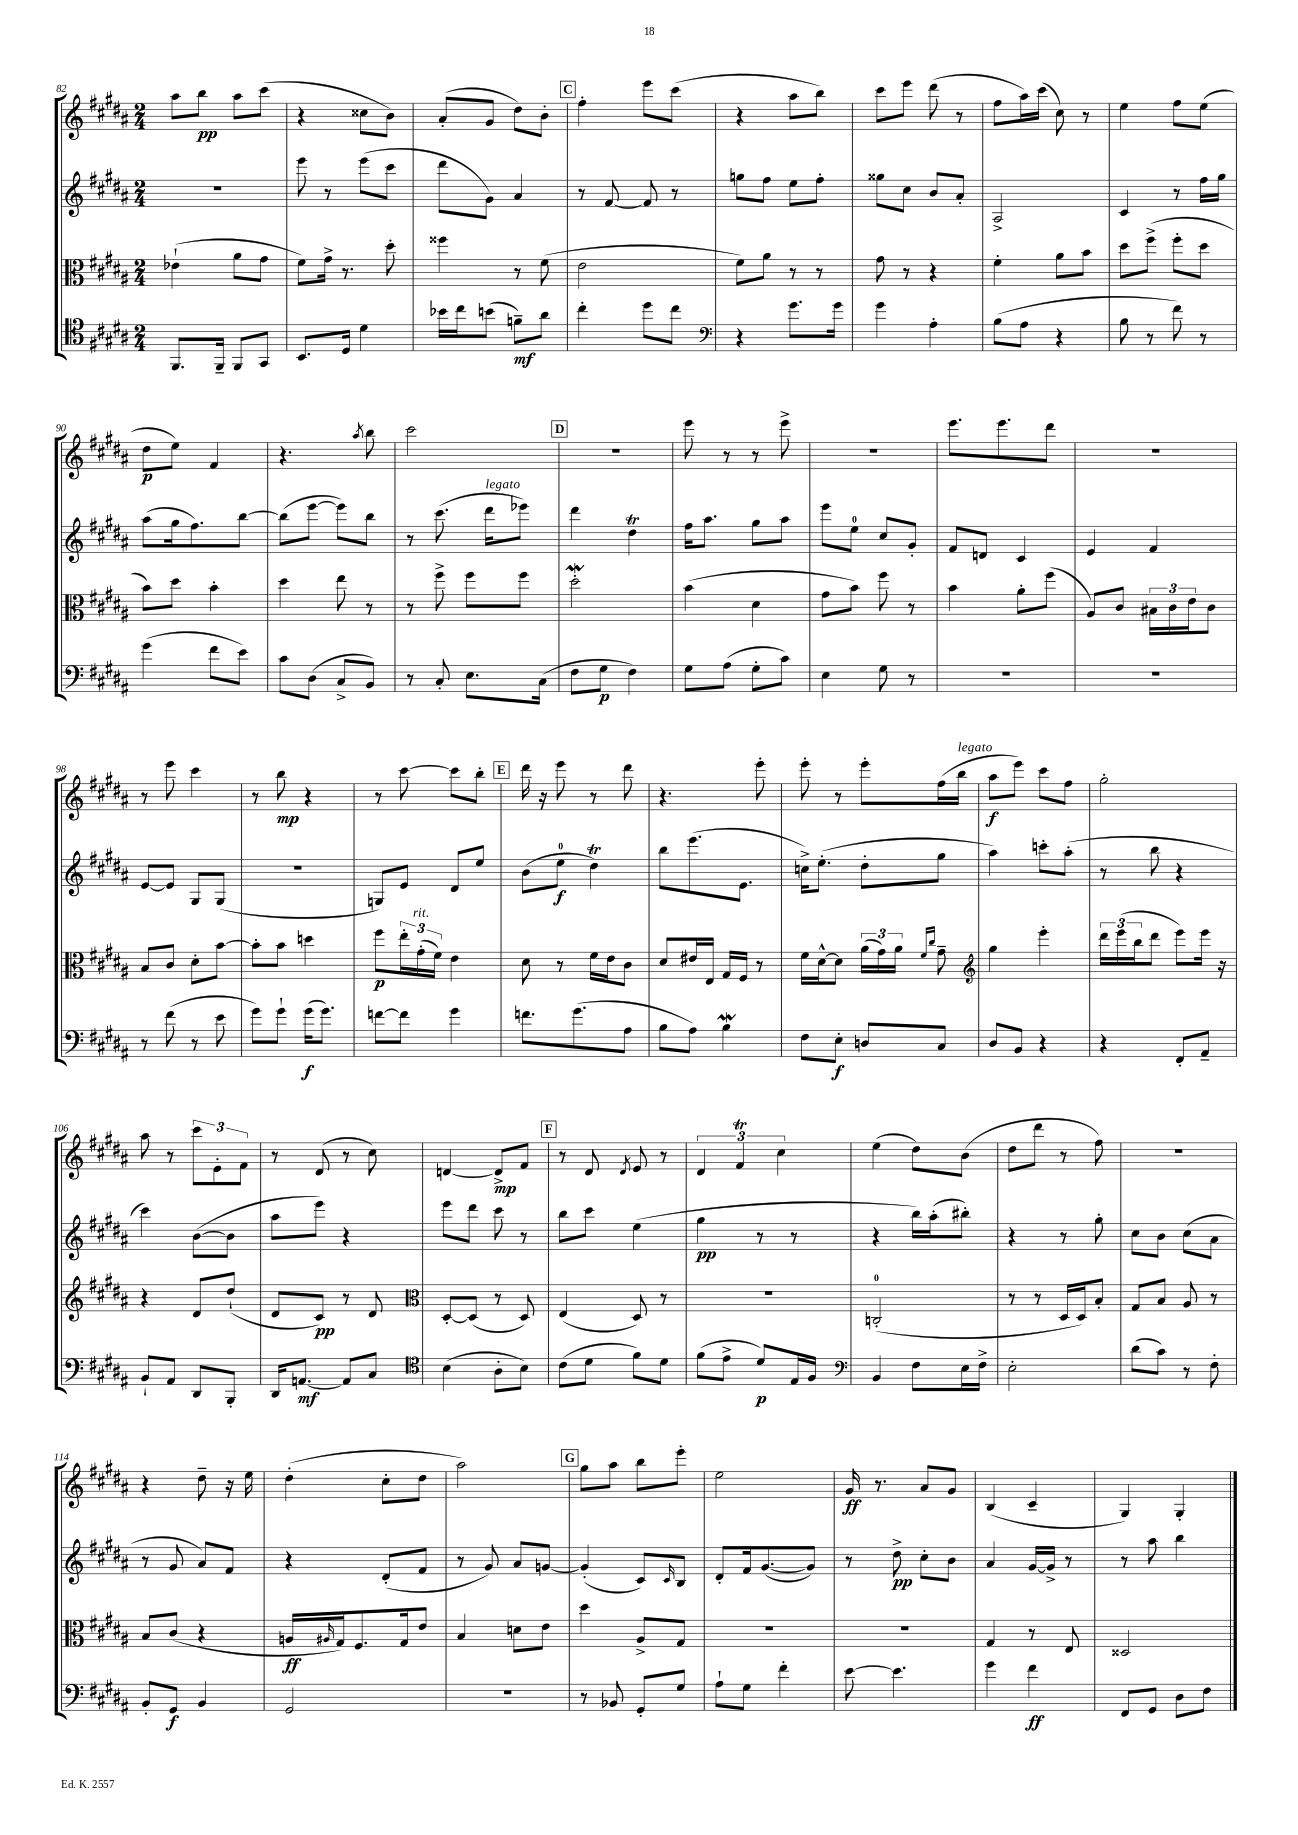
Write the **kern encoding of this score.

**kern	**dynam	**kern	**dynam	**kern	**dynam	**kern	**dynam
*part4	*part4	*part3	*part3	*part2	*part2	*part1	*part1
*staff4	*staff4	*staff3	*staff3	*staff2	*staff2	*staff1	*staff1
*clefC4	*	*clefC3	*	*clefG2	*	*clefG2	*
*k[f#c#g#d#a#]	*	*k[f#c#g#d#a#]	*	*k[f#c#g#d#a#]	*	*k[f#c#g#d#a#]	*
*M2/4	*	*M2/4	*	*M2/4	*	*M2/4	*
=82	=82	=82	=82	=82	=82	=82	=82
8.FF#/L	.	(4e-X`\	.	2r	.	8aa#\L	.
.	.	.	.	.	.	8bb\J	pp
16FF#~/Jk	.	.	.	.	.	.	.
8FF#/L	.	8a#\L	.	.	.	8aa#\L	.
8GG#/J	.	8g#\J	.	.	.	(8ccc#\J	.
=83	=83	=83	=83	=83	=83	=83	=83
8.BB/L	.	8f#\L)	.	8eee\	.	4r	.
.	.	16g#^\Jk	.	8r	.	.	.
16D#/Jk	.	8.r	.	.	.	.	.
4d#\	.	.	.	(8eee\L	.	8cc##X\L	.
.	.	8dd#'\	.	8ccc#\J	.	8b\J)	.
=84	=84	=84	=84	=84	=84	=84	=84
16b-X\LL	.	4ff##X\	.	8ddd#\L	.	(8a#'/L	.
16cc#\J	.	.	.	.	.	.	.
(8bn\J	.	.	.	8g#\J)	.	8g#/J	.
8fn~\L)	mf	8r	.	4a#/	.	8dd#\L)	.
8a#\J	.	(8f#\	.	.	.	8b'\J	.
!!LO:REH:place=s1:t=C
=85	=85	=85	=85	=85	=85	=85	=85
4cc#'\	.	2e\	.	8r	.	4ff#'\	.
.	.	.	.	[8f#/	.	.	.
8dd#\L	.	.	.	8f#/]	.	8eee\L	.
8cc#\J	.	.	.	8r	.	(8ccc#\J	.
=86	=86	=86	=86	=86	=86	=86	=86
*clefF4	*	*	*	*	*	*	*
4r	.	8f#\L)	.	8ggn\L	.	4r	.
.	.	8a#\J	.	8ff#\J	.	.	.
8.g#\L	.	8r	.	8ee\L	.	8aa#\L	.
.	.	8r	.	8ff#'\J	.	8bb\J)	.
16g#\Jk	.	.	.	.	.	.	.
=87	=87	=87	=87	=87	=87	=87	=87
4g#\	.	8g#\	.	8gg##X\L	.	8ccc#\L	.
.	.	8r	.	8cc#\J	.	8eee\J	.
4A#'\	.	4r	.	8b/L	.	(8ddd#\	.
.	.	.	.	8a#'/J	.	8r	.
=88	=88	=88	=88	=88	=88	=88	=88
(8B\L	.	4f#'\	.	2A#^/	.	8ff#\L	.
8A#\J	.	.	.	.	.	16aa#\L)	.
.	.	.	.	.	.	(16ccc#\JJ	.
4r	.	8a#\L	.	.	.	8cc#\)	.
.	.	8b\J	.	.	.	8r	.
=89	=89	=89	=89	=89	=89	=89	=89
8B\	.	8dd#\L	.	4c#/	.	4ee\	.
8r	.	(8ff#^\J	.	.	.	.	.
8f#\)	.	8ff#'\L	.	8r	.	8ff#\L	.
8r	.	8dd#\J	.	16ff#\LL	.	(8ee\J	.
.	.	.	.	16gg#\JJ	.	.	.
!!LO:LB:g=z
=90	=90	=90	=90	=90	=90	=90	=90
(4g#\	.	8b\L)	.	(8aa#\L	.	8dd#\L	p
.	.	8dd#\J	.	16gg#\k	.	8ee\J)	.
.	.	.	.	8.ff#\)	.	.	.
8f#\L	.	4b'\	.	.	.	4f#/	.
8e\J)	.	.	.	[8bb\J	.	.	.
=91	=91	=91	=91	=91	=91	=91	=91
8c#\L	.	4dd#\	.	(8bb\L]	.	4.r	.
(8D#\J	.	.	.	[8eee\J	.	.	.
8C#^/L	.	8ee\	.	8eee\L])	.	.	.
.	.	.	.	.	.	8qaa#/	.
8BB/J)	.	8r	.	8bb\J	.	8bb\	.
=92	=92	=92	=92	=92	=92	=92	=92
8r	.	8r	.	8r	.	2ccc#\	.
8C#'/	.	8ff#^\	.	(8.ccc#\	.	.	.
8.E\L	.	8ff#\L	.	.	.	.	.
!	!	!	!	!LO:TX:a:i:t=legato	!	!	!
.	.	.	.	16ddd#\KL	.	.	.
.	.	8ff#\J	.	8eee-X\J)	.	.	.
(16C#\Jk	.	.	.	.	.	.	.
!!LO:REH:place=s1:t=D
=93	=93	=93	=93	=93	=93	=93	=93
8F#\L	.	2dd#W'\	.	4ddd#\	.	2r	.
8G#\J	p	.	.	.	.	.	.
4F#\)	.	.	.	4dd#t\	.	.	.
=94	=94	=94	=94	=94	=94	=94	=94
8G#\L	.	(4b\	.	16ff#\KL	.	8eee\	.
.	.	.	.	8.aa#\J	.	.	.
(8A#\J	.	.	.	.	.	8r	.
8G#'\L	.	4d#\	.	8gg#\L	.	8r	.
8c#\J)	.	.	.	8aa#\J	.	8eee^\	.
=95	=95	=95	=95	=95	=95	=95	=95
4E\	.	8g#\L	.	8eee\L	.	2r	.
.	.	8b\J)	.	8ee\J	.	.	.
8G#\	.	8ff#\	.	8cc#/L	.	.	.
8r	.	8r	.	8g#'/J	.	.	.
=96	=96	=96	=96	=96	=96	=96	=96
2r	.	4b\	.	8f#/L	.	8.eee\L	.
.	.	.	.	8dn/J	.	.	.
.	.	.	.	.	.	8.eee\	.
.	.	8a#'\L	.	4c#/	.	.	.
.	.	(8ff#\J	.	.	.	8ddd#\J	.
=97	=97	=97	=97	=97	=97	=97	=97
2r	.	8A#/L)	.	4e/	.	2r	.
.	.	8c#/J	.	.	.	.	.
.	.	24B#X\LL	.	4f#/	.	.	.
.	.	24c#\	.	.	.	.	.
.	.	24e\J	.	.	.	.	.
.	.	8c#\J	.	.	.	.	.
!!LO:LB:g=z
=98	=98	=98	=98	=98	=98	=98	=98
8r	.	8B/L	.	[8e/L	.	8r	.
(8f#\	.	8c#/J	.	8e/J]	.	8eee\	.
8r	.	8d#'\L	.	8G#/L	.	4ccc#\	.
8e\	.	[8b\J	.	(8G#/J	.	.	.
=99	=99	=99	=99	=99	=99	=99	=99
8g#\L)	.	8b'\L]	.	2r	.	8r	.
8g#`\J	.	8b\J	.	.	.	8bb\	mp
(16g#\KL	f	4ddn\	.	.	.	4r	.
8.g#\J)	.	.	.	.	.	.	.
=100	=100	=100	=100	=100	=100	=100	=100
[8fn\L	.	8ff#\L	p	8Gn/L)	.	8r	.
8f\J]	.	24ee'\L	.	8e/J	.	[8ccc#\	.
!	!	!LO:TX:a:i:t=rit.	!	!	!	!	!
.	.	(24g#'\	.	.	.	.	.
.	.	24f#\JJ)	.	.	.	.	.
4g#\	.	4e\	.	8d#/L	.	8ccc#\L]	.
.	.	.	.	8ee/J	.	8bb'\J	.
!!LO:REH:place=s1:t=E
=101	=101	=101	=101	=101	=101	=101	=101
8.fn\L	.	8d#\	.	(8b\L	.	16ddd#\	.
.	.	.	.	.	.	16r	.
.	.	8r	.	8ee\J	f	8eee\	.
(8.g#\	.	.	.	.	.	.	.
.	.	16f#\LL	.	4dd#t\)	.	8r	.
.	.	16e\J	.	.	.	.	.
8A#\J	.	8c#\J	.	.	.	8ddd#\	.
=102	=102	=102	=102	=102	=102	=102	=102
8B\L	.	8d#/L	.	8bb\L	.	4.r	.
8A#\J)	.	16e#X/L	.	(8.eee\	.	.	.
.	.	16E/JJ	.	.	.	.	.
4Bw\	.	16G#/LL	.	.	.	.	.
.	.	16F#/JJ	.	8.e\J	.	.	.
.	.	8r	.	.	.	8eee'\	.
=103	=103	=103	=103	=103	=103	=103	=103
8F#\L	.	16f#\LL	.	16ccn^\KL)	.	8eee'\	.
.	.	[16d#^^\J	.	(8.ee'\J	.	.	.
8E'\J	f	8d#\J]	.	.	.	8r	.
8Dn/L	.	(24a#\LL	.	8dd#'\L	.	8eee'\L	.
.	.	24g#\)	.	.	.	.	.
.	.	24a#\JJ	.	.	.	.	.
.	.	16qqf#/LL	.	.	.	.	.
.	.	16qqcc#/JJ	.	.	.	.	.
8C#/J	.	8g#~\	.	8gg#\J	.	(16ff#\L	.
!	!	!	!	!	!	!LO:TX:a:i:t=legato	!
.	.	.	.	.	.	16bb\JJ	.
=104	=104	=104	=104	=104	=104	=104	=104
*	*	*clefG2	*	*	*	*	*
8D#/L	.	4gg#\	.	4aa#\)	.	8aa#\L	f
8BB/J	.	.	.	.	.	8eee\J)	.
4r	.	4eee'\	.	8cccn'\L	.	8ccc#\L	.
.	.	.	.	(8aa#'\J	.	8ff#\J	.
=105	=105	=105	=105	=105	=105	=105	=105
4r	.	24ddd#\LL	.	8r	.	2gg#'\	.
.	.	(24eee\	.	.	.	.	.
.	.	24bb\J	.	.	.	.	.
.	.	8ddd#\J	.	8bb\	.	.	.
8FF#'/L	.	8eee\L)	.	4r	.	.	.
8AA#~/J	.	16eee\Jk	.	.	.	.	.
.	.	16r	.	.	.	.	.
!!LO:LB:g=z
=106	=106	=106	=106	=106	=106	=106	=106
8BB`/L	.	4r	.	4ccc#\)	.	8aa#\	.
8AA#/J	.	.	.	.	.	8r	.
8DD#/L	.	8d#/L	.	([8b\L	.	12ccc#\L	.
.	.	.	.	.	.	12e'\	.
8BBB'/J	.	(8dd#`/J	.	8b\J]	.	.	.
.	.	.	.	.	.	12f#\J	.
=107	=107	=107	=107	=107	=107	=107	=107
16DD#/KL	.	8d#/L	.	8aa#\L	.	8r	.
[8.AAn/J	mf	.	.	.	.	.	.
.	.	8c#/J)	pp	8eee\J)	.	(8d#/	.
8AA/L]	.	8r	.	4r	.	8r	.
8C#/J	.	8d#/	.	.	.	8cc#\)	.
=108	=108	=108	=108	=108	=108	=108	=108
*clefC4	*	*clefC3	*	*	*	*	*
(4B\	.	[8D#'/L	.	8eee\L	.	[4dn/	.
.	.	(8D#/J]	.	8ddd#\J	.	.	.
8A#'\L	.	8r	.	8ccc#\	.	8d^/L]	mp
8B\J)	.	8D#/)	.	8r	.	8f#/J	.
!!LO:REH:place=s1:t=F
=109	=109	=109	=109	=109	=109	=109	=109
(8c#\L	.	(4E/	.	8bb\L	.	8r	.
8d#\J	.	.	.	8ccc#\J	.	8d#/	.
.	.	.	.	.	.	8qd#/	.
8f#\L)	.	8D#/)	.	(4ee\	.	8e/	.
8d#\J	.	8r	.	.	.	8r	.
=110	=110	=110	=110	=110	=110	=110	=110
(8f#\L	.	2r	.	4gg#\	pp	6d#/	.
8e^\J	.	.	.	.	.	.	.
.	.	.	.	.	.	6f#T/	.
8d#/L)	p	.	.	8r	.	.	.
.	.	.	.	.	.	6cc#\	.
16E/L	.	.	.	8r	.	.	.
16F#/JJ	.	.	.	.	.	.	.
=111	=111	=111	=111	=111	=111	=111	=111
*clefF4	*	*	*	*	*	*	*
4BB/	.	(2Cn'/	.	4r	.	(4ee\	.
8F#\L	.	.	.	16bb\LL)	.	8dd#\L)	.
.	.	.	.	(16aa#'\J	.	.	.
16E\L	.	.	.	8bb#X'\J)	.	(8b\J	.
16F#^\JJ	.	.	.	.	.	.	.
=112	=112	=112	=112	=112	=112	=112	=112
2E'\	.	8r	.	4r	.	8dd#\L	.
.	.	8r	.	.	.	8ddd#\J	.
.	.	16D#/LL	.	8r	.	8r	.
.	.	16D#/J)	.	.	.	.	.
.	.	8B'/J	.	8gg#'\	.	8ff#\)	.
=113	=113	=113	=113	=113	=113	=113	=113
(8d#\L	.	8G#/L	.	8cc#\L	.	2r	.
8c#\J)	.	8B/J	.	8b\J	.	.	.
8r	.	8A#/	.	(8cc#\L	.	.	.
8F#'\	.	8r	.	8a#\J	.	.	.
!!LO:LB:g=z
=114	=114	=114	=114	=114	=114	=114	=114
8BB'/L	.	8B/L	.	8r	.	4r	.
8GG#/J	f	(8c#/J	.	8g#/	.	.	.
4BB/	.	4r	.	8a#/L)	.	8dd#~\	.
.	.	.	.	8f#/J	.	16r	.
.	.	.	.	.	.	16ee\	.
=115	=115	=115	=115	=115	=115	=115	=115
2GG#/	.	16An/LL	ff	4r	.	(4dd#'\	.
.	.	16qqA#X/	.	.	.	.	.
.	.	16G#/J)	.	.	.	.	.
.	.	8.F#/	.	.	.	.	.
.	.	.	.	(8d#'/L	.	8cc#'\L	.
.	.	16G#/k	.	.	.	.	.
.	.	8e/J	.	8f#/J	.	8dd#\J	.
=116	=116	=116	=116	=116	=116	=116	=116
2r	.	4B/	.	8r	.	2aa#\)	.
.	.	.	.	8g#/)	.	.	.
.	.	8dn\L	.	8a#/L	.	.	.
.	.	8e\J	.	[8gn/J	.	.	.
!!LO:REH:place=s1:t=G
=117	=117	=117	=117	=117	=117	=117	=117
8r	.	4dd#\	.	(4g'/]	.	8gg#\L	.
8BB-X/	.	.	.	.	.	8aa#\J	.
8GG#'/L	.	8A#^/L	.	8c#/L)	.	8bb\L	.
.	.	.	.	16qqc#/	.	.	.
8G#/J	.	8G#/J	.	8B/J	.	8eee'\J	.
=118	=118	=118	=118	=118	=118	=118	=118
8A#`\L	.	2r	.	8d#'/L	.	2ee\	.
8G#\J	.	.	.	16f#/k	.	.	.
.	.	.	.	([8.g#/	.	.	.
4f#'\	.	.	.	.	.	.	.
.	.	.	.	8g#/J])	.	.	.
=119	=119	=119	=119	=119	=119	=119	=119
[8e\	.	2r	.	8r	.	16g#/	ff
.	.	.	.	.	.	8.r	.
4.e\]	.	.	.	8dd#^\	pp	.	.
.	.	.	.	8cc#'\L	.	8a#/L	.
.	.	.	.	8b\J	.	8g#/J	.
=120	=120	=120	=120	=120	=120	=120	=120
4g#\	.	4G#/	.	4a#/	.	(4B/	.
4f#\	ff	8r	.	[16g#/LL	.	4c#~/	.
.	.	.	.	16g#^/JJ]	.	.	.
.	.	8E/	.	8r	.	.	.
=121	=121	=121	=121	=121	=121	=121	=121
8FF#/L	.	2D##X/	.	8r	.	4G#/)	.
8GG#/J	.	.	.	8aa#\	.	.	.
8D#\L	.	.	.	4bb\	.	4G#'/	.
8F#\J	.	.	.	.	.	.	.
==	==	==	==	==	==	==	==
*-	*-	*-	*-	*-	*-	*-	*-
